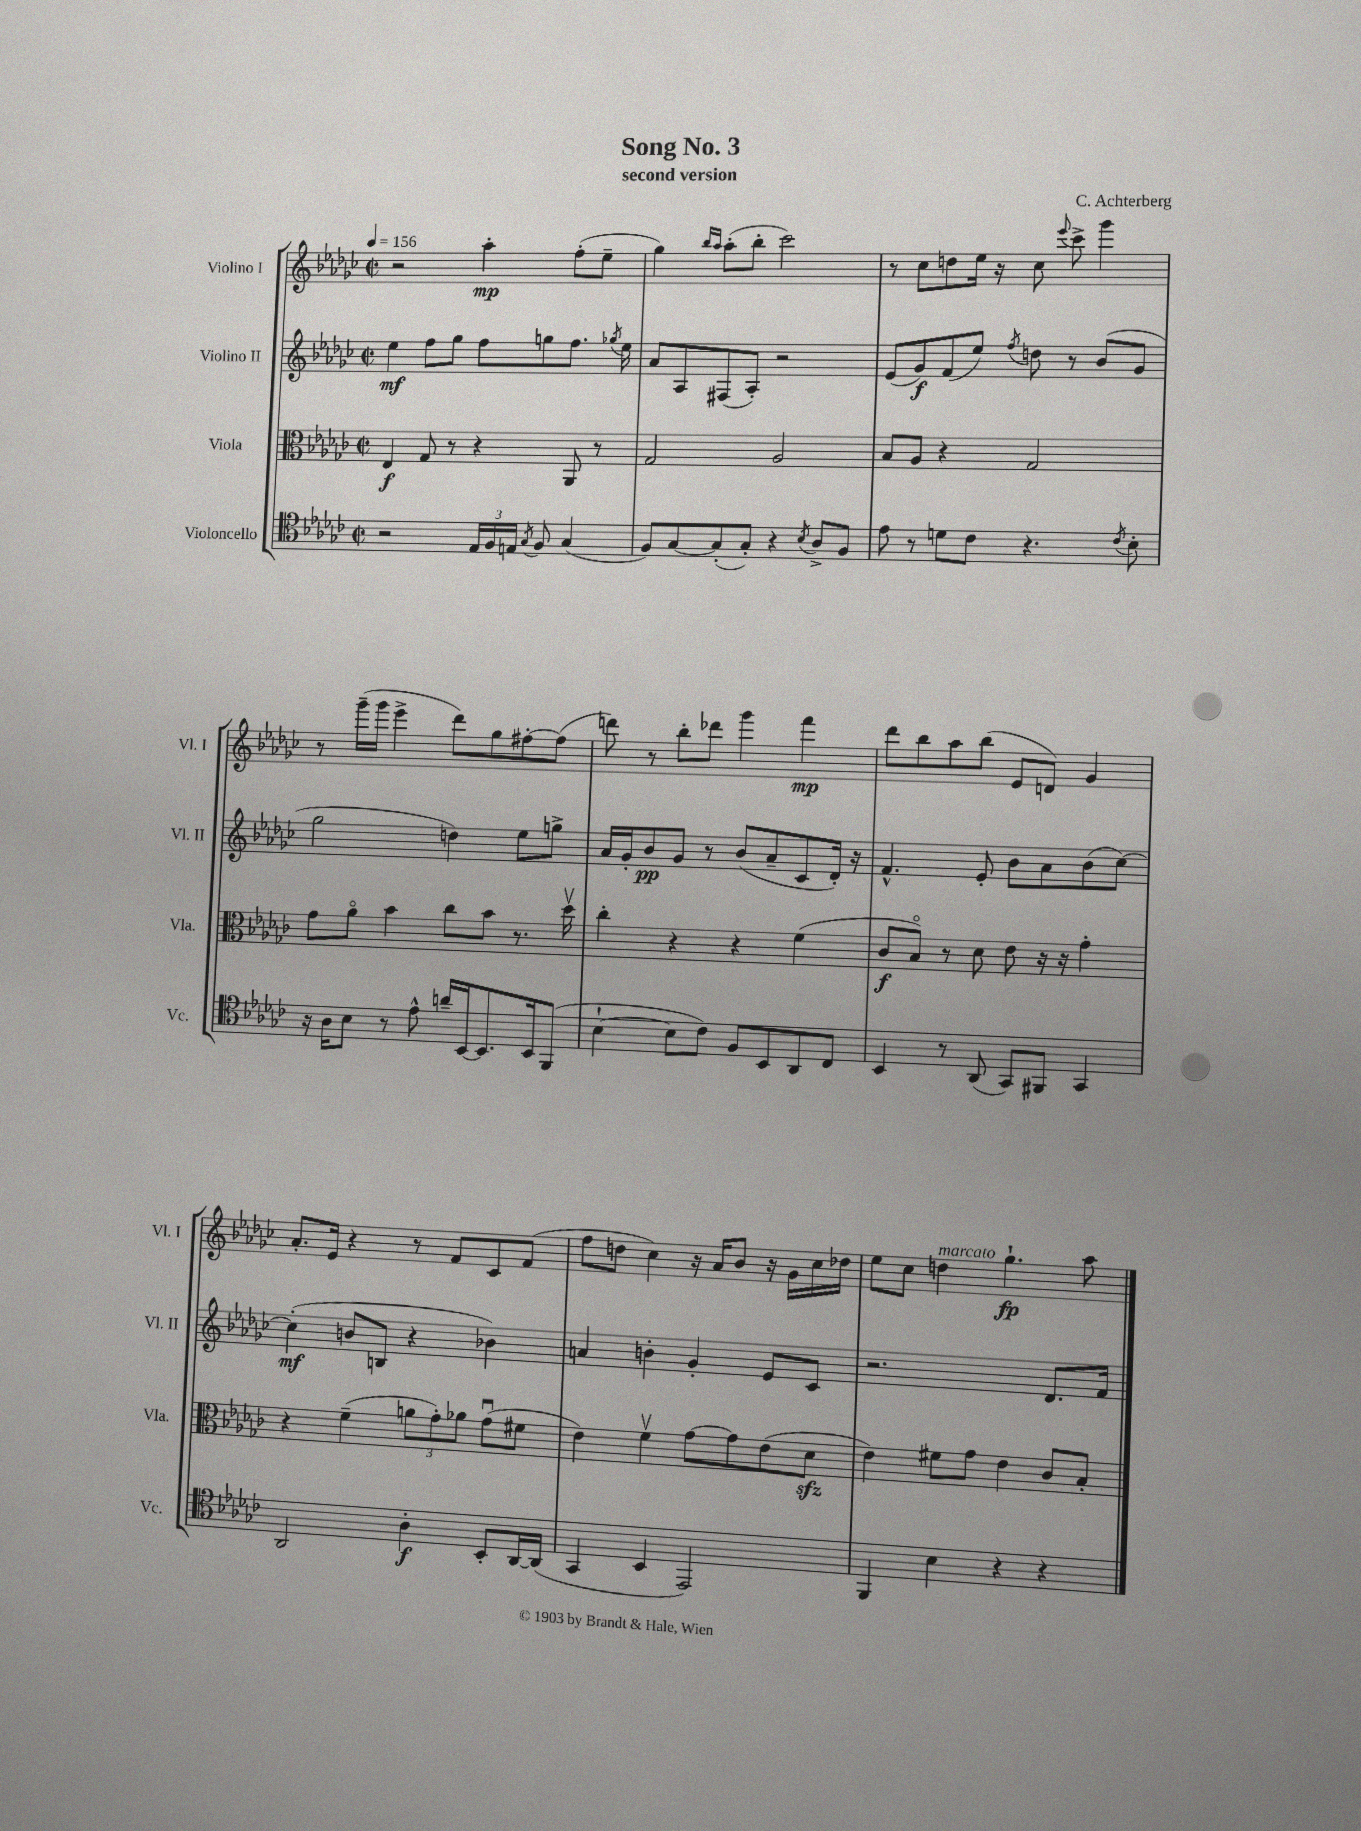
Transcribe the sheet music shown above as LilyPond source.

\header { title = "Song No. 3" composer = "C. Achterberg" subtitle = "second version" }
<<
\new StaffGroup <<
\new Staff = "s0" \with { instrumentName = "Violino I" shortInstrumentName = "Vl. I" } {
    \clef treble \key ges \major \defaultTimeSignature \time 2/2 \tempo 4 = 156
    \autoBeamOff r2 aes''4-.\mp f''8[-.( ees''8]-- |
    ges''4) \grace { bes''16[ aes''16] } aes''8[-.( bes''8]-. ces'''2) |
    r8 ces''8[ d''8 ees''16] r16 ces''8 \appoggiatura { ees'''8 } ces'''8-> ges'''4 |
    r8 ges'''16[--( ges'''16] ees'''4-> des'''8[) ges''8 fis''8~-. fis''8]( |
    d'''8) r8 bes''8[-. des'''8] ges'''4 f'''4\mp |
    des'''8[ bes''8 aes''8 bes''8]( ees'8[ d'8]) ges'4 |
    aes'8.[-. ees'16] r4 r8 f'8[ ces'8 f'8]( |
    f''8[ d''8] ces''4) r16 aes'16[ bes'8] r16 ges'16[ ces''16 des''16] |
    ees''8[ ces''8] d''4^\markup { \italic "marcato" } ges''4.-!\fp aes''8 \bar "|." |
}
\new Staff = "s1" \with { instrumentName = "Violino II" shortInstrumentName = "Vl. II" } {
    \clef treble \key ges \major \defaultTimeSignature \time 2/2
    \autoBeamOff ees''4\mf f''8[ ges''8] f''8[ g''8 f''8.] \acciaccatura { ges''8 } ees''16 |
    aes'8[ aes8 fis8( aes8]-.) r2 |
    ees'8[( ges'8\f) f'8( ees''8]) \acciaccatura { f''8 } d''8 r8 bes'8[( ges'8] |
    ges''2 d''4) ees''8[ g''8]-> |
    aes'16[ ges'16-. bes'8\pp ges'8] r8 bes'8[( aes'8-- ces'8 des'16]-.) r16 |
    f'4.-^ ees'8-. bes'8[ aes'8 bes'8( ces''8]~) |
    ces''4-.\mf( b'8[ b8] r4 bes'4) |
    a'4 b'4-. ges'4-. ees'8[ ces'8] |
    r2. des'8.[ f'16] \bar "|." |
}
\new Staff = "s2" \with { instrumentName = "Viola" shortInstrumentName = "Vla." } {
    \clef alto \key ges \major \defaultTimeSignature \time 2/2
    \autoBeamOff ees4\f ges8 r8 r4 aes,8 r8 |
    ges2 aes2 |
    bes8[ aes8] r4 ges2 |
    ges'8[ aes'8]\flageolet bes'4 ces''8[ bes'8] r8. des''16\upbow |
    ces''4-. r4 r4 f'4( |
    ces'8[\f bes8]\flageolet) r8 des'8 ees'8 r16 r16 ges'4-. |
    r4 f'4--( \tuplet 3/2 { a'8[ ges'8-.) aes'8] } ges'8[\downbow( fis'8] |
    ees'4) f'4\upbow ges'8[~ ges'8 ees'8( des'8]\sfz |
    ees'4) fis'8[ ges'8] ees'4 ces'8[ bes8]-. \bar "|." |
}
\new Staff = "s3" \with { instrumentName = "Violoncello" shortInstrumentName = "Vc." } {
    \clef tenor \key ges \major \defaultTimeSignature \time 2/2
    \autoBeamOff r2 \tuplet 3/2 { ees16[ f16 e16] } \acciaccatura { ges8 } f8 ges4( |
    f8[) ges8~ ges8-.( ges8]-.) r4 \acciaccatura { bes8 } aes8[-> f8] |
    ees'8 r8 d'8[ ces'8] r4. \acciaccatura { ces'8 } bes8-. |
    r16 aes16[ bes8] r8 ees'8-^ a'16[-- bes,16~ bes,8. bes,16 f,8]( |
    bes4~-! bes8[ ces'8]) f8[ bes,8 aes,8 ces8] |
    bes,4 r8 aes,8( ges,8[) fis,8] ges,4 |
    aes,2 aes4-.\f bes,8[-. aes,16~ aes,16]( |
    ges,4 bes,4 ees,2) |
    f,4 bes4 r4 r4 \bar "|." |
}
>>
>>
\layout { \context { \Score \remove "Bar_number_engraver" } }
